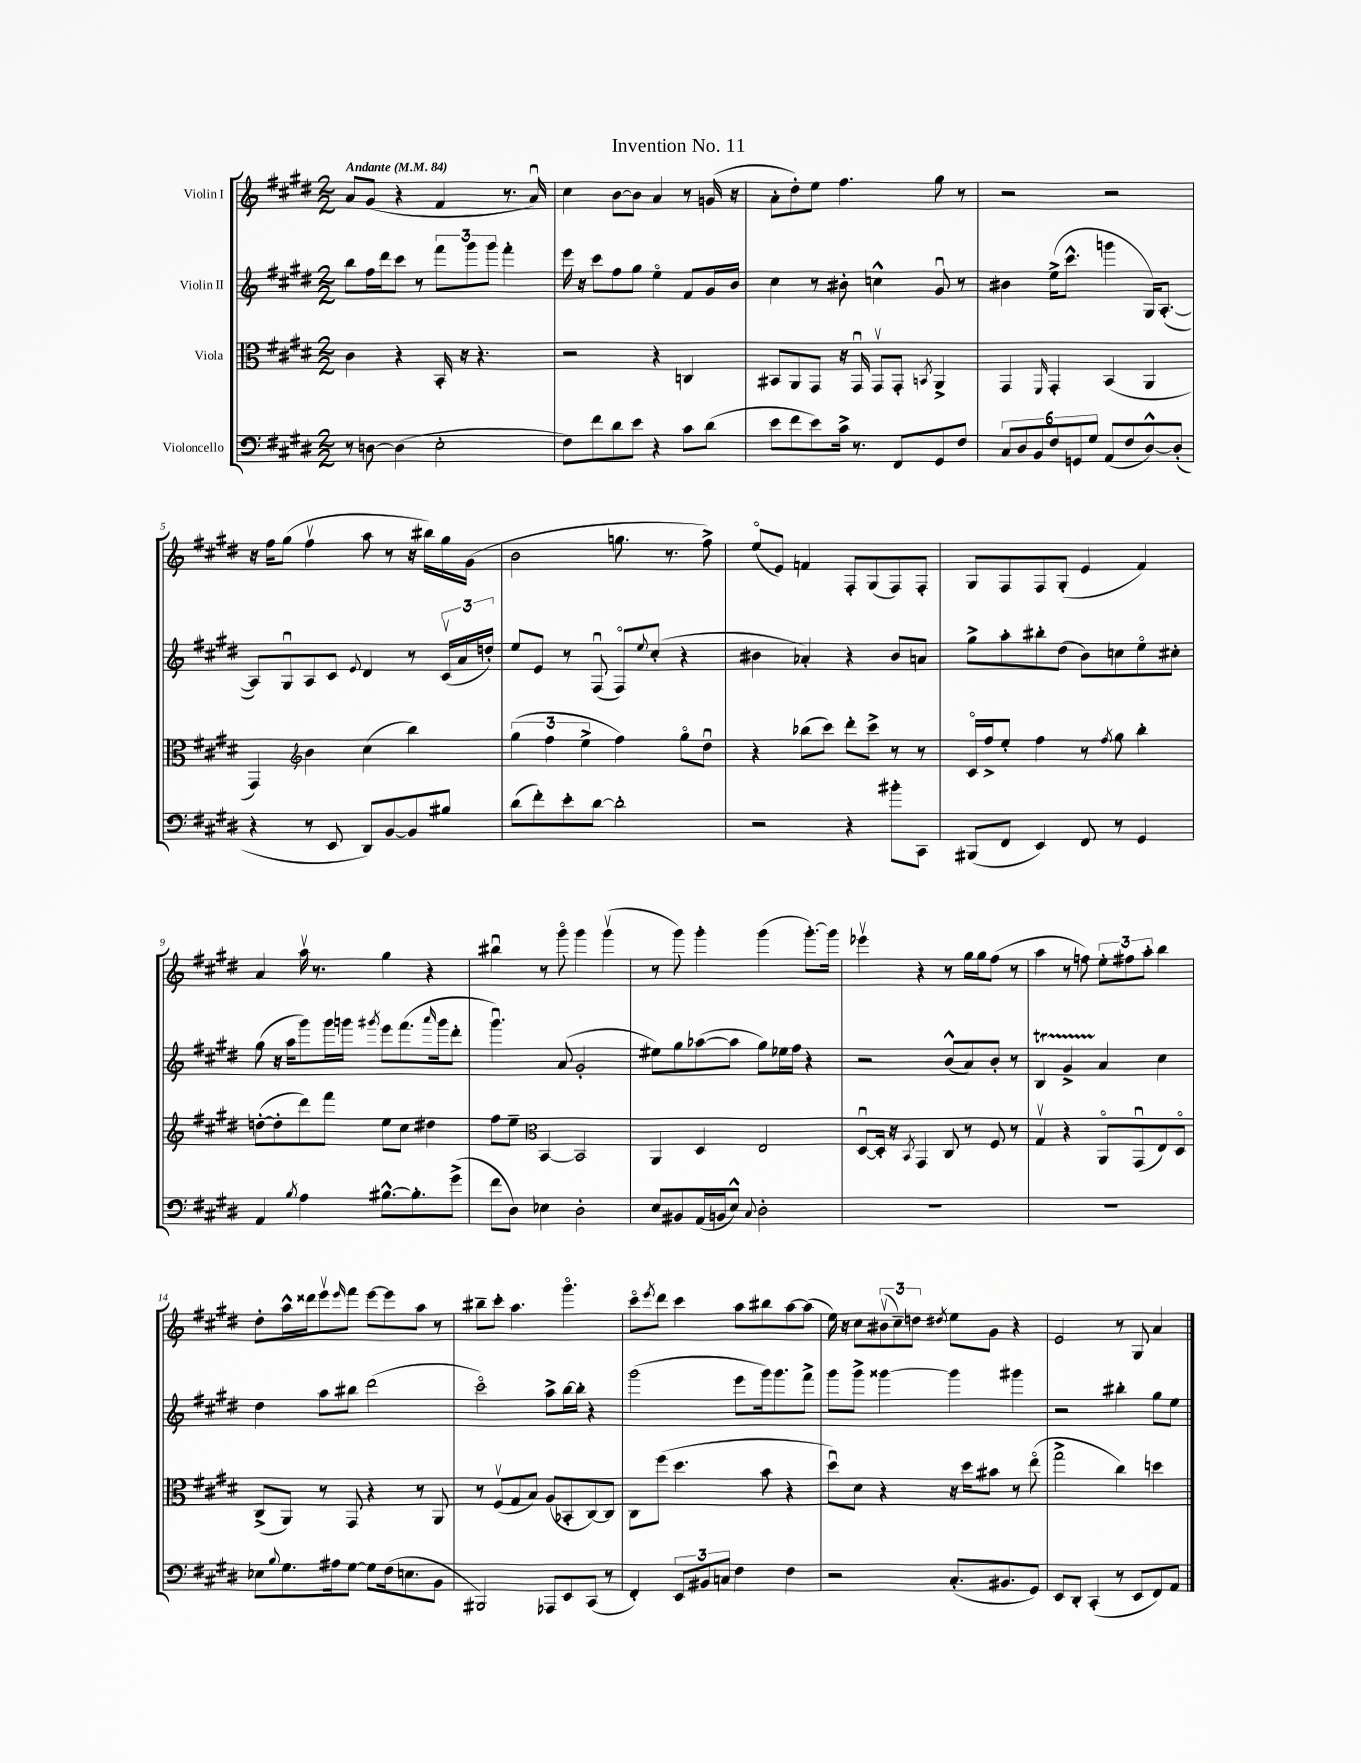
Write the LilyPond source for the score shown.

\header { title = "Invention No. 11" }
<<
\new StaffGroup <<
\new Staff = "s0" \with { instrumentName = "Violin I" } {
    \clef treble \key e \major \numericTimeSignature \time 2/2 \tempo "Andante" 4 = 84
    a'8 gis'8( r4 fis'4 r8. a'16\downbow) |
    cis''4 b'8~ b'8 a'4 r8 g'16( r16 |
    a'8-. dis''8-.) e''8 fis''4. gis''8 r8 |
    r2 r2 |
    r16 fis''16 gis''8( fis''4\upbow a''8 r8 r16 bis''16) gis''16 gis'16( |
    b'2 g''8. r8. fis''8->) |
    e''8\flageolet( e'8) f'4 fis8-. gis8( fis8) fis8-. |
    gis8 fis8 fis8 gis8-.( e'4 fis'4) |
    a'4 a''16\upbow r8. gis''4 r4 |
    bis''4\downbow r8 gis'''8\flageolet gis'''4 gis'''4\upbow( |
    r8 gis'''8) gis'''4-. gis'''4( gis'''8.~-.) gis'''16 |
    ees'''4\upbow r4 r8 gis''16 gis''16 fis''8( r8 |
    a''4 r8 f''8) \tuplet 3/2 { e''8-. fis''8 a''8-. } b''4 |
    dis''8-. a''16-^ disis'''16 e'''8\upbow \grace { e'''16 } fis'''8 e'''8~ e'''8 a''8 r8 |
    bis''8-- cis'''8-. a''4. gis'''4.\flageolet |
    cis'''8\flageolet \acciaccatura { e'''8 } dis'''8 cis'''4 a''8 bis''8 a''8~ a''8( |
    e''16) r16 cis''8 \tuplet 3/2 { bis'8\upbow( cis''8--) d''8 } \acciaccatura { dis''8 } e''8 gis'8 r4 |
    e'2 r8 gis8 a'4 \bar "|." |
}
\new Staff = "s1" \with { instrumentName = "Violin II" } {
    \clef treble \key e \major \numericTimeSignature \time 2/2
    b''8 fis''16 dis'''16 cis'''8 r8 \tuplet 3/2 { fis'''8 gis'''8 gis'''8 } fis'''4-. |
    e'''16 r16 cis'''8 fis''8 gis''8 e''4\flageolet fis'8 gis'16 b'16 |
    cis''4 r8 bis'8-. c''4-^ gis'8\downbow r8 |
    bis'4 e''16->( cis'''8.-^ g'''4 gis16) a8.~-.( |
    a8) gis8\downbow a8 cis'8 \appoggiatura { e'8 } dis'4 r8 \tuplet 3/2 { cis'16\upbow( a'16 d''16-.) } |
    e''8 e'8 r8 fis8\downbow( fis8\flageolet) \appoggiatura { e''8 } cis''8-.( r4 |
    bis'4 aes'4-.) r4 bis'8 a'8 |
    gis''8-> a''8-. bis''8-. dis''8( b'8) c''8 e''8\flageolet cis''8-. |
    gis''8( r16 a''16 gis'''8) gis'''16 g'''16 \acciaccatura { gis'''8 } e'''8 fis'''8.( \grace { a'''16 } gis'''16 dis'''8-. |
    gis'''4.\downbow) a'8( gis'2-. |
    eis''8) gis''8 aes''8~( aes''8 gis''8) ees''16 fis''16 r4 |
    r2 b'8-^( a'8) b'8-. r8 |
    b4\startTrillSpan gis'4-> a'4\stopTrillSpan cis''4 |
    dis''4 a''8 bis''8 dis'''2( |
    cis'''2\flageolet) a''8-> b''16~ b''16-. r4 |
    gis'''2( e'''8 gis'''16) gis'''8. fis'''8-> |
    gis'''8 gis'''8-> gisis'''4~ gisis'''4 gis'''4 |
    r2 bis''4-. gis''8 e''8 \bar "|." |
}
\new Staff = "s2" \with { instrumentName = "Viola" } {
    \clef alto \key e \major \numericTimeSignature \time 2/2
    cis'4 r4 b,16-. r16 r4. |
    r2 r4 c4 |
    bis,8 a,8 gis,8 r16 gis,16\downbow gis,8\upbow gis,8-. \acciaccatura { b,8 } a,4-> |
    gis,4 \grace { fis,16 } gis,4-. b,4( a,4 |
    gis,4) \clef treble b'4 cis''4( b''4) |
    \tuplet 3/2 { gis''4( fis''4 e''4-> } fis''4) gis''8\flageolet dis''8\downbow |
    r4 bes''8( cis'''8) dis'''8-. cis'''8-> r8 r8 |
    cis'16\flageolet fis''16-> e''8-. fis''4 r8 \acciaccatura { fis''8 } gis''8 b''4-. |
    d''8~-.( d''8-. dis'''8) fis'''8 e''8 cis''8 dis''4 |
    fis''8 e''8-- \clef alto b,4~ b,2 |
    a,4 dis4 e2 |
    dis8~\downbow dis16-. r16 \acciaccatura { b,8 } gis,4 cis8 r8 fis8 r8 |
    gis4\upbow r4 a,8\flageolet gis,8\downbow( e8) dis8\flageolet |
    cis8->( a,8) r8 gis,8 r4 r8 a,8 |
    r8 fis8\upbow( gis8 b8) a8( bes,8-. cis8~) cis8 |
    cis8 fis''8( dis''4. b'8 r4 |
    dis''8\downbow) dis'8 r4 r16 dis''16 bis'8 r8 e''8\flageolet( |
    gis''2-> cis''4) d''4 \bar "|." |
}
\new Staff = "s3" \with { instrumentName = "Violoncello" } {
    \clef bass \key e \major \numericTimeSignature \time 2/2
    r8 d8~ d4( e2-. |
    fis8) fis'8 dis'8 e'8 r4 cis'8 dis'8( |
    e'8 fis'8 e'8) cis'16-> r8. fis,8 gis,8 fis8 |
    \tuplet 6/4 { cis8 dis8 b,8 fis8 g,8 gis8 } a,8( fis8 dis8~-^) dis8-.( |
    r4 r8 e,8 dis,8) b,8~ b,8 bis8 |
    dis'8( fis'8-.) e'8-. dis'8~ dis'2-. |
    r2 r4 bis'8-. cis,8 |
    bis,,8( fis,8 e,4) fis,8 r8 gis,4 |
    a,4 \acciaccatura { b8 } a4 bis8.~-^ bis8.-. gis'8->( |
    fis'8 dis8) ees4 dis2-. |
    e8 bis,8 a,16( b,16 e8-^) \appoggiatura { cis8 } dis2-. |
    R1 |
    R1 |
    ees8 \appoggiatura { b8 } gis8. ais16 gis8~ gis8 fis16( e8. b,8 |
    bis,,2) aes,,8 e,8 cis,8( r8 |
    fis,4-.) \tuplet 3/2 { e,8 bis,8 c8 } fis4 fis4 |
    r2 cis8.-.( bis,8. gis,8) |
    e,8 dis,8-. cis,4-.( r8 e,8 fis,8) a,8 \bar "|." |
}
>>
>>
